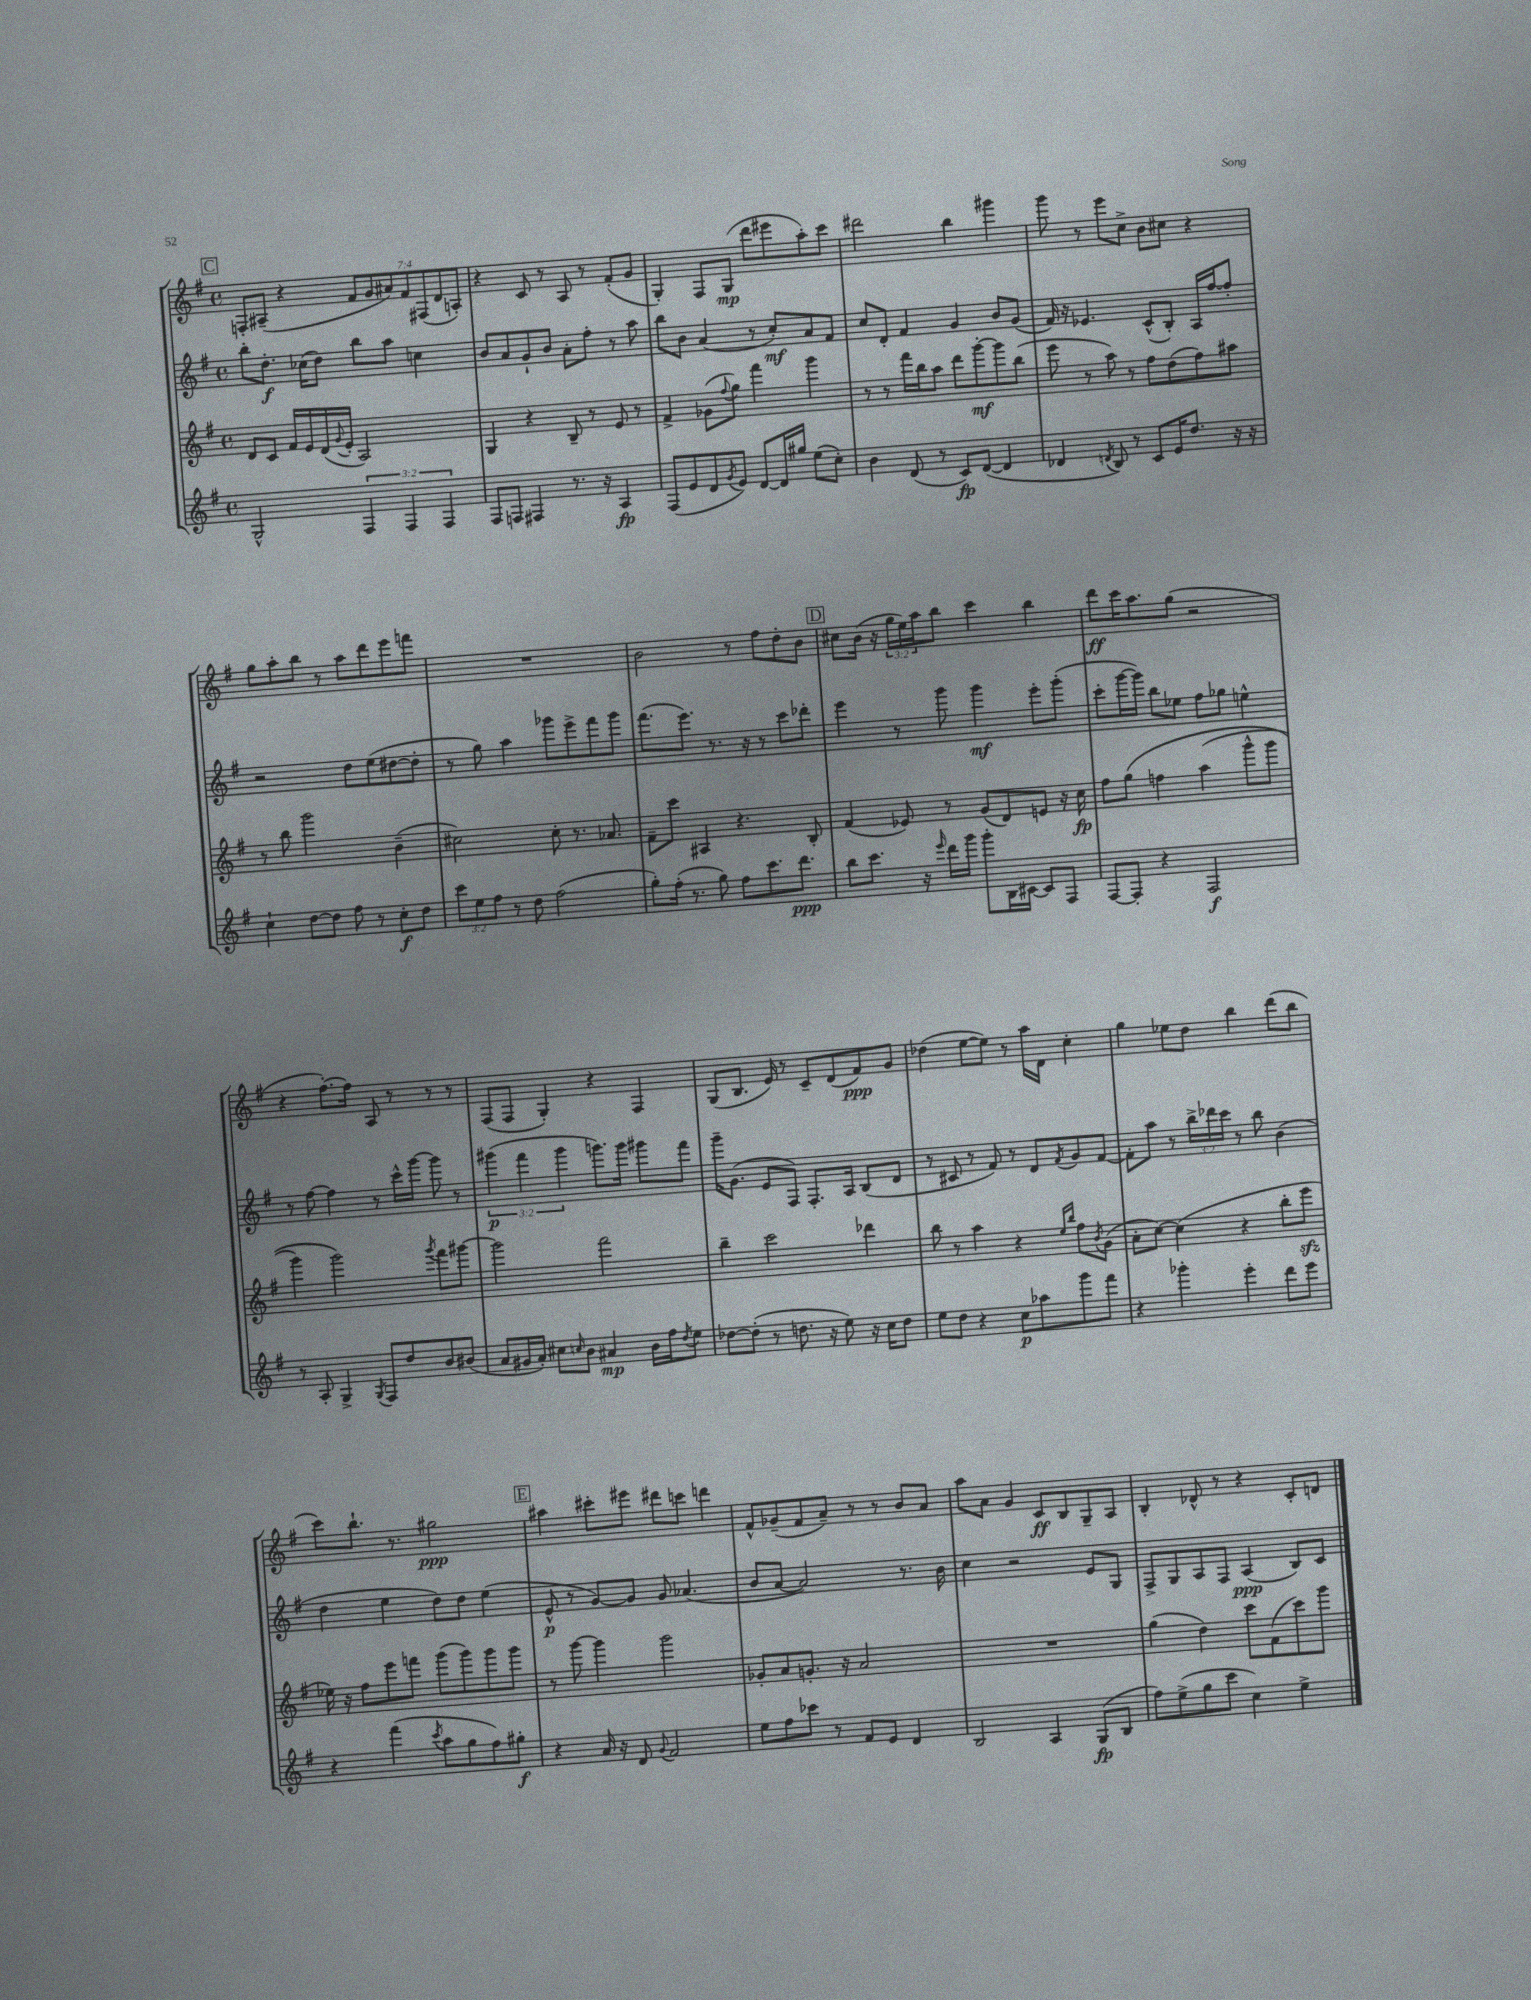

**kern	**kern	**kern	**kern
*staff4	*staff3	*staff2	*staff1
*clefG2	*clefG2	*clefG2	*clefG2
*k[f#]	*k[f#]	*k[f#]	*k[f#]
*M4/4	*M4/4	*M4/4	*M4/4
*met(c)	*met(c)	*met(c)	*met(c)
2G^^	8d	8bb'	8F'
.	8c	8.dd'	(8A#~
.	16f#	.	4r
.	16e	(16cc-	.
.	(16d	8dd)	.
.	8qqg	.	.
.	16e'	.	.
6F#	2A)	8bb	14f#
.	.	.	14g
.	.	8aa	.
.	.	.	14a#)
6F#	.	.	.
.	.	.	14f#
.	.	4cc	.
.	.	.	(14F#
6F#	.	.	.
.	.	.	14d
.	.	.	14A')
=	=	=	=
8F#	4G	8b	4r
8F	.	8a	.
4F#	4r	8g`	8c
.	.	8b	8r
8.r	8B~	8a'	8A
.	8r	8ff#'	8r
16r	.	.	.
4A	8e	8r	(8f#'
.	8r	8aa	8g
=	=	=	=
(8F#	4f#^	8bb	4G')
8e	.	8b	.
8d	(8g-	(4a	8F#
8qg	8qqff#	.	.
8e)	8gg)	.	(8G
[8d	4fff#	8r	8ddd
16d]	.	8cc')	8eee#
16gg#	.	.	.
(8ee	4ggg	8a	8aa')
8cc')	.	8f#	8ccc
=	=	=	=
4b	8r	8cc	2ddd#
.	8r	8d'	.
(8d	16fff#	4f#	.
.	16bb	.	.
8r	8aa	.	.
8c)	8ddd	4g	4bb
([8d	[8ggg'	.	.
4d]	8ggg]	8b	4ggg#
.	(8bb	(8g	.
=	=	=	=
4d-	8eee	16f#)	8ggg
.	.	16r	.
.	8r	4.e-	8r
8qd	.	.	.
8B)	8aa)	.	8eee
8r	8r	.	8cc^
8c	8ff#	(8c^^	8b
16e	(8dd	8B')	8cc#
8.dd	.	.	.
.	8ff#)	16A	4r
.	.	[16ff#	.
16r	8aa#	8ff#']	.
16r	.	.	.
=	=	=	=
4cc`	8r	2r	8gg
.	8bb	.	8aa'
[8dd	2ggg	.	8bb
8dd]	.	.	8r
8ff#	.	8dd	8aa
8r	.	(8ee	8ddd
8cc'	(4b~	[8dd#	8eee
8dd	.	8dd#']	8fff
=	=	=	=
12ccc	2cc#)	8r	1r
12ee	.	.	.
.	.	8gg)	.
12ff#	.	.	.
8r	.	4aa	.
8dd	.	.	.
(2ff#	8cc#'	8ggg-	.
.	8.r	8eee^	.
.	.	8fff#	.
.	8.a-	.	.
.	.	8ggg-	.
=	=	=	=
8gg')	8f#~	(8.fff#	2b
(16ff#'	8ccc	.	.
8.r	.	8.eee)	.
.	4A#	.	.
8gg)	.	8.r	.
8ff#	4.r	.	8r
.	.	16r	.
8.ccc	.	8r	8ff#
.	.	8ccc	8dd'
8.ddd	.	.	.
.	8B'	8ddd-'	8b
=	=	=	=
8bb	(4f#	4eee	8cc#
8.ccc	.	.	(16b
.	.	.	16r
.	8e-)	8r	24gg
.	.	.	24ee)
16r	.	.	.
.	.	.	24aa
16qqeee	.	.	.
16ddd	8r	8ggg	8bb
16ggg	.	.	.
8ggg'	(8g	4ggg	4ccc
16B	8d)	.	.
[16c#	.	.	.
8c#]	8e	8eee'	4bb
8F#	16r	(8ggg'	.
.	16cc	.	.
=	=	=	=
[8F#	8ff#	8ccc'	8ddd
8F#']	&(8gg	[16ggg	16ccc
.	.	16ggg])	8.aa
4r	4ff	8bb	.
.	.	8ee-	(8gg
2F#	(4aa	8ff#	2r
.	.	8gg-	.
.	8ggg^^	4ee^^	.
.	8ggg	.	.
=	=	=	=
8r	4ggg)	8r	4r
8A'	.	[8ff#	.
4G^	2ggg&)	4ff#]	[8.ff#')
.	.	.	16ff#]
8qG	.	.	.
8F#	.	8r	8A
8dd	.	16ccc^^	8r
.	.	[16ggg	.
.	8qggg	.	.
8b	8fff#	8ggg]	8r
(8b#	[8ggg#	8r	8r
=	=	=	=
8a	2ggg#]	(6ggg#	(8F#
16g#	.	.	8F#
.	.	6fff#	.
16a')	.	.	.
8cc#	.	.	4G')
.	.	6ggg#	.
16qqcc	.	.	.
8b	.	.	.
4a#	2fff#	8.ggg)	4r
.	.	16ggg	.
16b	.	8ggg#	4F#
16ff#	.	.	.
8qdd	.	.	.
8ee	.	8fff#	.
=	=	=	=
[8dd-	4bb~	16ggg~	(8G
.	.	(8.g	.
(8dd-']	.	.	8.B
8r	2ccc	8e	.
.	.	.	16e)
8.dd	.	8F#)	8r
.	.	8.F#'	8c~
16r	.	.	.
8ee)	.	.	(8d
.	.	16A	.
16r	4ddd-	(8B	8f#)
16cc	.	.	.
8dd	.	8d	8g
=	=	=	=
8ee	8bb	8r	(4dd-
8dd	8r	8c#	.
4r	4aa	8r	[8ee
.	.	8f#)	8ee])
8cc	4r	8r	8r
8aa-	.	8d	16aa
.	.	.	16d
.	16qqee	.	.
.	16qqbb	8qf#	.
8ggg	8ff#	8g	4cc'
.	8qb	.	.
8fff#	(8g	[8f#	.
=	=	=	=
4r	8a'	8f#']	4gg
.	[8cc)	8aa	.
4ggg-'	(4cc]	8r	8ee-
.	.	24bb^	8dd
.	.	24ddd-	.
.	.	24ccc	.
4eee'	4r	8r	4bb
.	.	8bb	.
8ddd	8bb'	(4b	(8ddd
8eee	8eee	.	8bb
=	=	=	=
4r	16ee-)	4dd	8ccc)
.	16r	.	.
.	8ff#	.	8.bb`
(4fff#	8eee	4ee	.
.	.	.	8.r
.	8fff	.	.
8qccc	.	.	.
8aa	(8ggg	8dd)	2gg#
8gg	8ggg)	8dd	.
8ff#)	8ggg	(4ee	.
8gg#'	8ggg	.	.
=	=	=	=
4r	8r	8e^^	4aa#
.	[8ggg	8r	.
16a	4ggg]	[8g)	8ccc#'
16r	.	.	.
8d	.	8g]	8eee#
8qqg	.	.	.
2f#	2ggg	8g	8ddd#
.	.	(4.a-	8ccc
.	.	.	4ddd
=	=	=	=
8ee	8g-'	8b	8f#^^
8ff#	8a	[8a	(8g-~
8ccc-	8.g'	2a])	8f#
8r	.	.	8a~)
.	16r	.	.
8f#	2a	.	8r
8e	.	.	8r
4d	.	8.r	8b
.	.	.	8a
.	.	16b	.
=	=	=	=
2B	1r	4cc	8aa
.	.	.	8a
.	.	2r	4g
4A	.	.	8c
.	.	.	8B
(8G	.	8e	8G~
8B	.	8G	8A
=	=	=	=
8ff#)	(4gg	8F#^	4B'
(8ee^	.	8G	.
8gg	4dd)	8A	8d-^^
8ccc	.	8F#	8r
4cc)	8ccc	(4A	4r
.	(8f#	.	.
4ee^	8ccc)	8B)	8c'
.	8ggg	8c	8d
==	==	==	==
*-	*-	*-	*-
